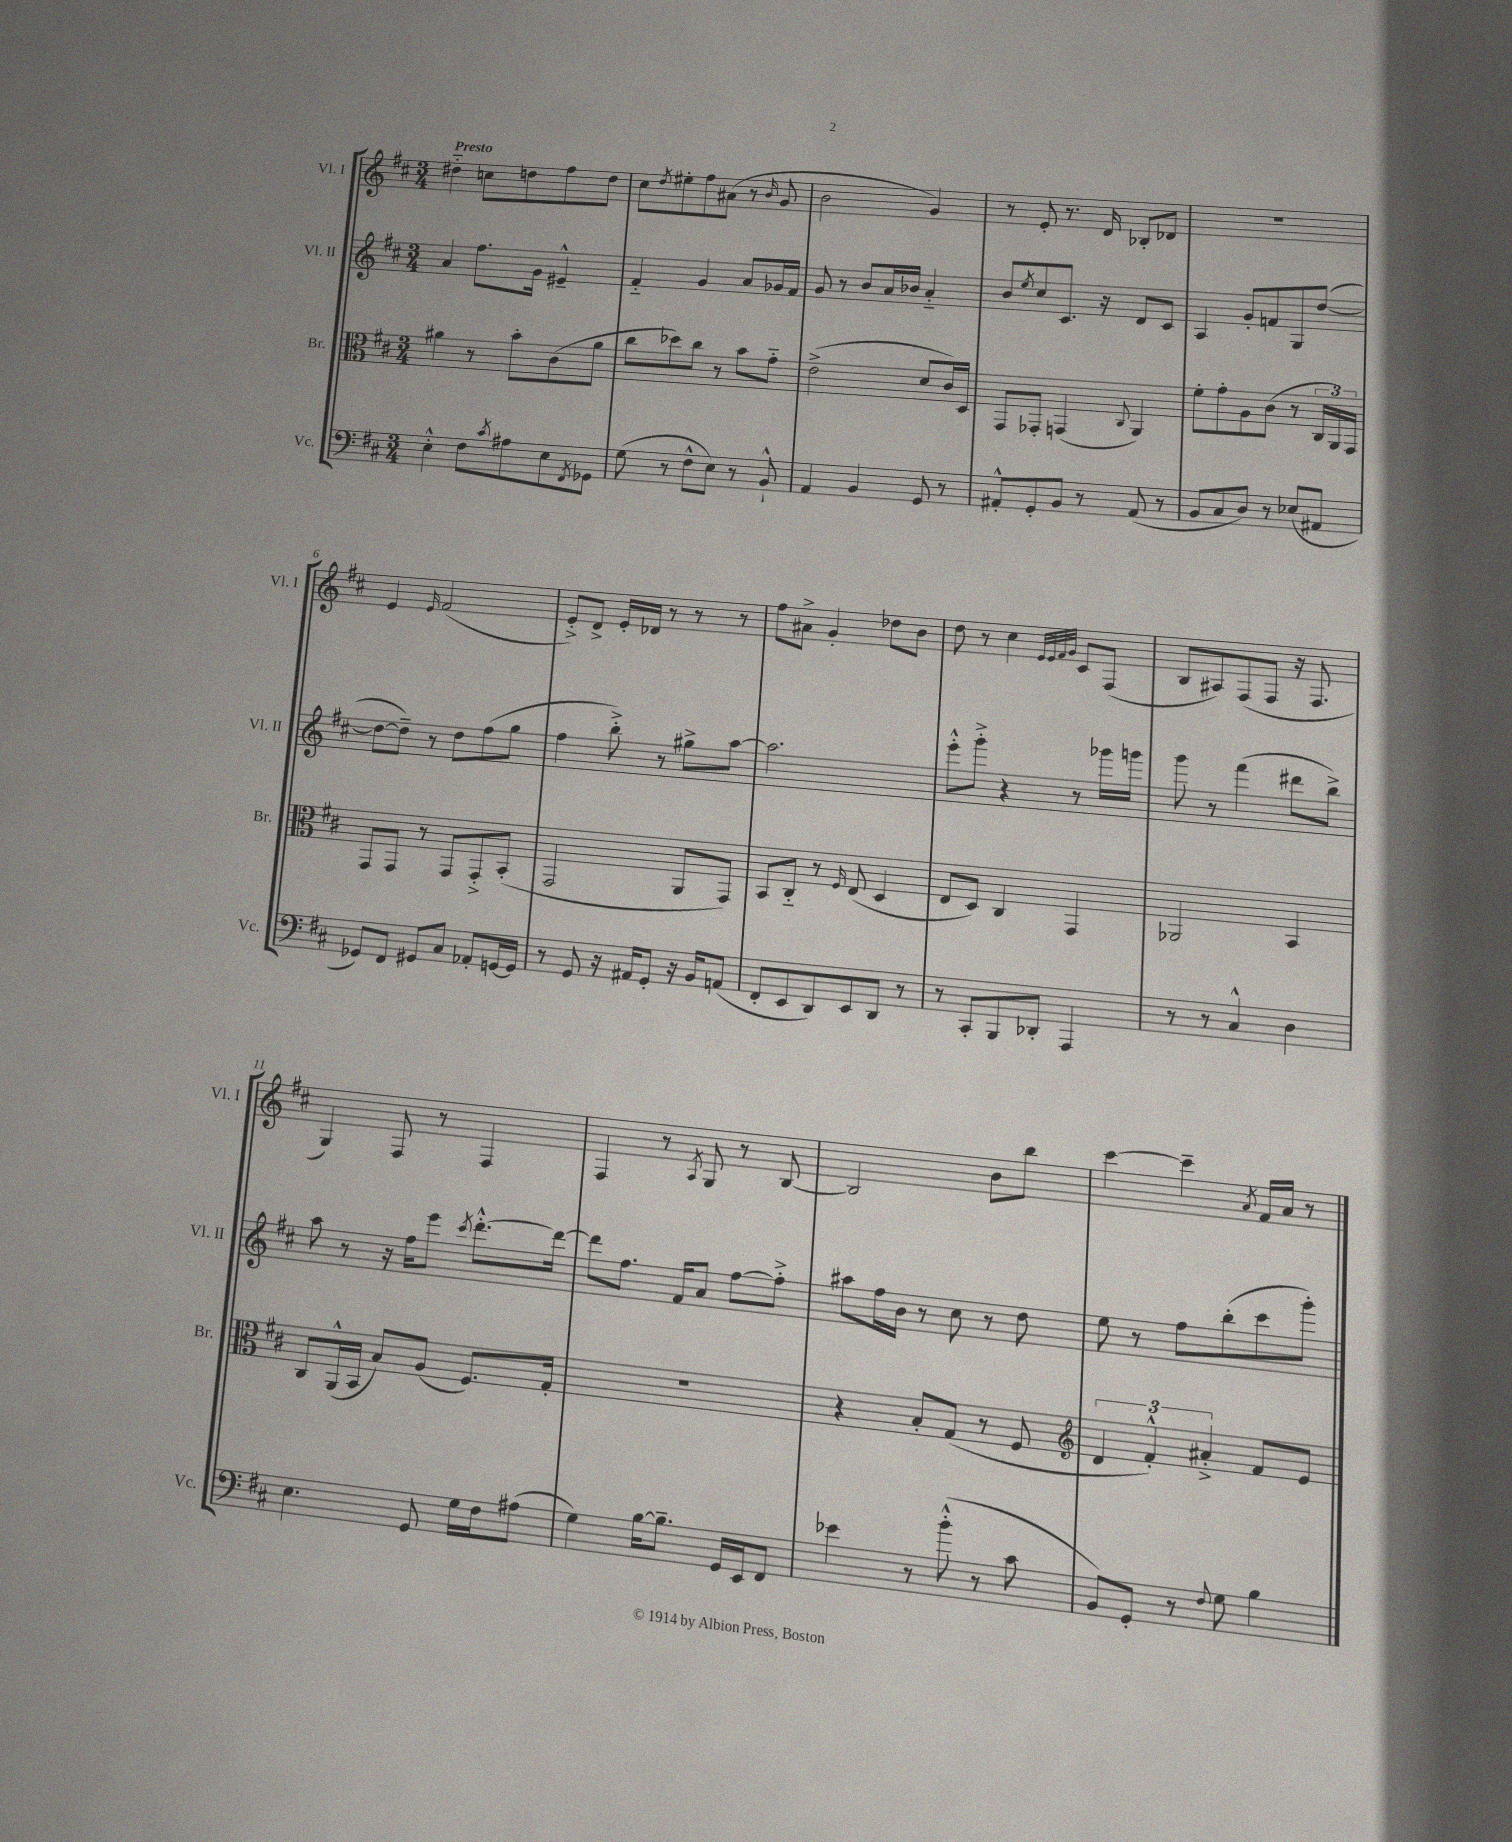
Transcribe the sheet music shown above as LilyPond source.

<<
\new StaffGroup <<
\new Staff = "s0" \with { instrumentName = "Vl. I" shortInstrumentName = "Vl. I" } {
    \clef treble \key d \major \numericTimeSignature \time 3/4 \tempo "Presto"
    dis''4-_ c''8 d''8 fis''8 d''8 |
    cis''8 \acciaccatura { d''8 } eis''8-. fis''8 ais'8( r8 \grace { b'16 } g'8 |
    b'2 g'4) |
    r8 e'8-. r8. d'16 bes8-. des'8 |
    R2. |
    e'4 \grace { e'16 } fis'2( |
    e'8-.->) d'8-> e'16-. des'16 r8 r8 r8 |
    fis''8 ais'8-> g'4-. des''8 b'8 |
    d''8 r8 cis''4 \grace { e'32 e'32 fis'32 g'32 } cis'8 fis8( |
    b8 ais8) fis8( fis8 r16 fis8. |
    g4) fis8 r8 fis4 |
    fis4 r8 \acciaccatura { a8 } g8 r8 b8~ |
    b2 b'8 b''8 |
    cis'''4~ cis'''4-- \acciaccatura { a'8 } fis'16 a'16 r8 \bar "|." |
}
\new Staff = "s1" \with { instrumentName = "Vl. II" shortInstrumentName = "Vl. II" } {
    \clef treble \key d \major \numericTimeSignature \time 3/4
    a'4 fis''8. g'16 eis'4---^ |
    fis'4-_ g'4 a'8 ges'16 fis'16 |
    g'8 r8 b'8 a'16 bes'16 a'4-_ |
    b'8 \acciaccatura { e''8 } cis''8 cis'8. r16 d'8 cis'8 |
    a4 g'8-. f'8 g8 d''8~( |
    d''8~ d''8--) r8 d''8 fis''8( g''8 |
    fis''4 b''8-.->) r8 gis''8-> a''8~ |
    a''2. |
    e'''8-.-^ g'''8-.-> r4 r8 ges'''16 g'''16 |
    g'''8 r8 fis'''4( dis'''8 b''8->) |
    a''8 r8 r16 fis''16 e'''8 \acciaccatura { cis'''8 } d'''8.~-.-^ d'''16~ |
    d'''8 fis''8. fis'16 a'8 fis''8~ fis''8-.-> |
    ais''8 fis''16 b'16 r8 cis''8 r8 d''8 |
    e''8 r8 fis''8 b''8-.( cis'''8 g'''8-.) \bar "|." |
}
\new Staff = "s2" \with { instrumentName = "Br." shortInstrumentName = "Br." } {
    \clef alto \key d \major \numericTimeSignature \time 3/4
    ais'4 r8 b'8-. cis'8( ais'8 |
    cis''8 des''8) cis''8 r8 b'8 g'8-_ |
    e'2->( d'8 cis'16) d16 |
    g,8 ges,8-. g,4( \appoggiatura { cis8 } a,4) |
    fis'8-. g'8-. a8 cis'8( r8 \tuplet 3/2 { cis16 a,16) g,16 } |
    g,8 g,8 r8 g,8 g,8-.-> b,8-.( |
    g,2 a,8 g,8) |
    b,8 cis8-_ r8 \grace { fis16 } e8( d4 |
    e8 d8) cis4 g,4 |
    aes,2 b,4 |
    cis8 a,16-^( b,16 b8) a8( fis8.) g16-. |
    R2. |
    r4 b8-. g8( r8 fis8 |
    \clef treble \tuplet 3/2 { d'4 fis'4-.-^) ais'4-.-> } fis'8 e'8 \bar "|." |
}
\new Staff = "s3" \with { instrumentName = "Vc." shortInstrumentName = "Vc." } {
    \clef bass \key d \major \numericTimeSignature \time 3/4
    e4-.-^ fis8 \acciaccatura { cis'8 } ais8 e8 \acciaccatura { fis,8 } ges,8 |
    g8( r8 fis8-^ e8) r8 b,8-!-^ |
    a,4 b,4 g,8 r8 |
    ais,8-.-^ g,8-. b,8 r8 ais,8( r8 |
    b,8 cis8 d8) r8 ees8( ais,8 |
    ges,8) fis,8 gis,8 cis8 aes,8-. g,16~ g,16 |
    r8 g,8 r16 ais,16 g,8-. r16 b,16 a,8( |
    fis,8-. e,8 d,8) e,8 d,8 r8 |
    r8 cis,8-. b,,8 des,8-. a,,4 |
    r8 r8 cis4-^ d4 |
    e4. g,8 g16 fis16 ais8( |
    g4) b16~ b8.-- g,16 e,16 fis,8 |
    ees'4 r8 b'8-.-^( r8 cis'8 |
    b,8) g,8-. r8 \appoggiatura { fis8 } g8 b4 \bar "|." |
}
>>
>>
